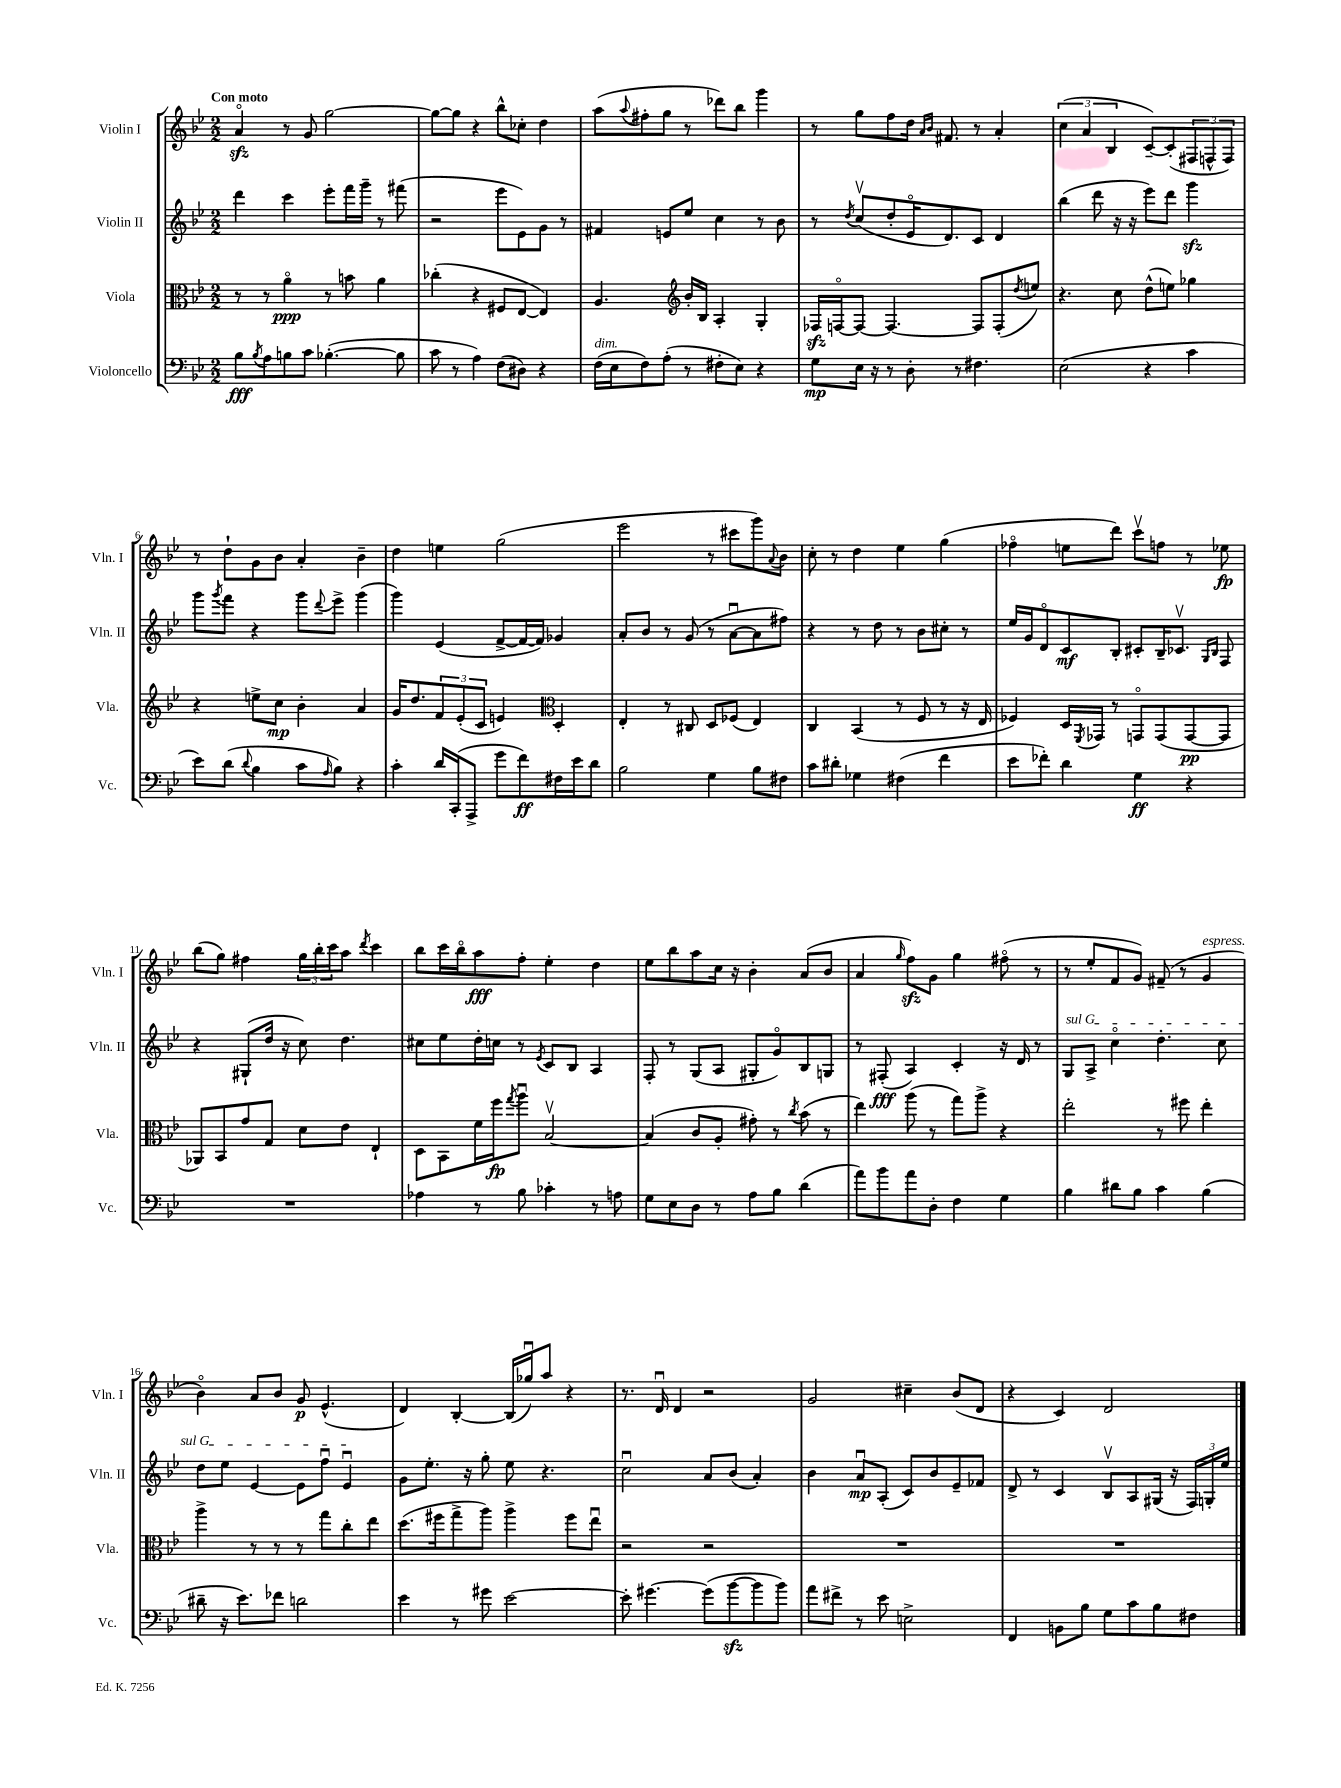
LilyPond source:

<<
\new StaffGroup <<
\new Staff = "s0" \with { instrumentName = "Violin I" shortInstrumentName = "Vln. I" } {
    \clef treble \key bes \major \numericTimeSignature \time 2/2 \tempo "Con moto"
    a'4\flageolet\sfz r8 g'8 g''2~ |
    g''8~ g''8 r4 bes''8-^ ces''8-. d''4 |
    a''8( \appoggiatura { a''8 } fis''8-. g''8 r8 des'''8) bes''8 g'''4 |
    r8 g''8 f''8 d''16 \grace { a'16 bes'16 } fis'8. r8 a'4-. |
    \tuplet 3/2 { c''4( a'4 bes4 } c'8~--) c'8-.( \tuplet 3/2 { fis8 f8-^ f8) } |
    r8 d''8-! g'8 bes'8 a'4-. bes'4-- |
    d''4 e''4 g''2( |
    ees'''2 r8 cis'''8 g'''8) \appoggiatura { a'8 } bes'8 |
    c''8-. r8 d''4 ees''4 g''4( |
    fes''4\flageolet e''8 d'''8) c'''8\upbow f''8 r8 ees''8\fp |
    bes''8( g''8) fis''4 \tuplet 3/2 { g''16 bes''16-. c'''16 } a''8 \acciaccatura { d'''8 } c'''4 |
    bes''8 c'''16 bes''16\flageolet a''8\fff f''8-. ees''4-. d''4 |
    ees''8 bes''8 a''8 c''16 r16 bes'4-. a'8( bes'8 |
    a'4 \grace { g''16 } f''8\sfz) g'8 g''4 fis''8\flageolet( r8 |
    r8 ees''8-. f'8 g'8) fis'8--( r8 g'4^\markup { \italic "espress." } |
    bes'4\flageolet) a'8 bes'8 g'8\p ees'4.-^( |
    d'4) bes4~-. bes16( ges''16\downbow) a''8 r4 |
    r8. d'16\downbow d'4 r2 |
    g'2 cis''4-- bes'8( d'8 |
    r4 c'4) d'2 \bar "|." |
}
\new Staff = "s1" \with { instrumentName = "Violin II" shortInstrumentName = "Vln. II" } {
    \clef treble \key bes \major \numericTimeSignature \time 2/2
    d'''4 c'''4 ees'''8-. f'''16 g'''16-- r8 fis'''8( |
    r2 ees'''8 ees'8) g'8 r8 |
    fis'4 e'8 ees''8 c''4 r8 bes'8 |
    r8 \acciaccatura { d''8 } c''8\upbow( d''8-. ees'16\flageolet d'8.) c'8 d'4 |
    bes''4( d'''8 r16 r16 ees'''8) d'''8 g'''4\sfz |
    g'''8 \acciaccatura { g'''8 } f'''8 r4 g'''8 \appoggiatura { d'''8 } ees'''8-> g'''4( |
    g'''4) ees'4( f'8~-> f'16~ f'16) ges'4 |
    a'8-. bes'8 r8 g'8( r8 a'8~\downbow a'8 fis''8) |
    r4 r8 d''8 r8 bes'8 cis''8-. r8 |
    ees''16 g'16 d'8\flageolet c'8\mf bes8-. cis'8-. bes16-- ces'8.\upbow \grace { g16 bes16 } f8 |
    r4 gis8-!( d''16 r16 c''8) d''4. |
    cis''8 ees''8 d''16-. c''16 r8 \acciaccatura { ees'8 } c'8 bes8 a4 |
    f8-. r8 g8( a8 gis8-. g'8\flageolet) bes8 g8 |
    r8 fis8-.\fff( a4) c'4-. r16 d'16 r8 |
    \once \override TextSpanner.bound-details.left.text = \markup { \italic "sul G" } g8\startTextSpan a8-> c''4\flageolet d''4.-. c''8 |
    d''8 ees''8 ees'4~ ees'8 f''8\downbow ees'4\downbow\stopTextSpan |
    g'8 ees''8.-. r16 g''8-. ees''8 r4. |
    c''2\downbow a'8 bes'8( a'4-.) |
    bes'4 a'8\downbow\mp a8-.( c'8) bes'8 ees'8-- fes'8 |
    d'8-> r8 c'4 bes8\upbow a8 gis16( r16 \tuplet 3/2 { f16) g16-. ees''16 } \bar "|." |
}
\new Staff = "s2" \with { instrumentName = "Viola" shortInstrumentName = "Vla." } {
    \clef alto \key bes \major \numericTimeSignature \time 2/2
    r8 r8 a'4\flageolet\ppp r8 b'8 a'4 |
    ces''4-.( r4 fis8 ees8~ ees4) |
    a4. \clef treble bes'16-. bes16 a4-. g4-. |
    fes16\sfz f16~\flageolet f8~ f4.~ f8 f8-.( \acciaccatura { d''8 } e''8) |
    r4. c''8 d''8-^( e''8) ges''4 |
    r4 e''8-> c''8\mp bes'4-. a'4 |
    g'16 d''8. \tuplet 3/2 { f'8 ees'8-.( c'8 } e'4) \clef alto d4-. |
    ees4-. r8 cis8 d8 fes8( ees4) |
    c4 bes,4( r8 f8 r8 r16 ees16 |
    fes4) d16 \acciaccatura { f,8 } ges,16 r8 g,8\flageolet g,8( g,8~\pp g,8 |
    aes,8) bes,8 g'8 g8 d'8 ees'8 ees4-! |
    d8 bes,8 f'16 f''16\fp \acciaccatura { g''8 } a''8\downbow bes2~\upbow |
    bes4( c'8 a8-. gis'8-.) r8 \acciaccatura { c''8 } bes'8( r8 |
    ees''4) a''8( r8 g''8) a''8-> r4 |
    ees''2-. r8 fis''8 ees''4-. |
    a''4-> r8 r8 r8 g''8 c''8-. ees''8 |
    d''8.( fis''16 g''8-> a''8) a''4-> fis''8 ees''8\downbow |
    r2 r2 |
    R1 |
    R1 \bar "|." |
}
\new Staff = "s3" \with { instrumentName = "Violoncello" shortInstrumentName = "Vc." } {
    \clef bass \key bes \major \numericTimeSignature \time 2/2
    bes8\fff \acciaccatura { bes8 } a8 b8 c'8 bes4.~-.( bes8 |
    c'8 r8 a4) f8( dis8) r4 |
    f16^\markup { \italic "dim." }( ees16 f8) a8-.( r8 fis8-. ees8) r4 |
    g8\mp ees16 r16 r8 d8-. r8 fis4. |
    ees2( r4 c'4 |
    ees'8) d'8( \appoggiatura { d'8 } bes4 c'8 \grace { a16 } bes8) r4 |
    c'4-. d'16 c,16-.( a,,8-> g'8 f'8\ff) fis16 ees'16 d'8 |
    bes2 g4 bes8 fis8 |
    c'8 dis'8-. ges4 fis4( f'4 |
    ees'8 fes'8-.) d'4 g4\ff r4 |
    R1 |
    aes4 r8 bes8 ces'4-. r8 a8 |
    g8 ees8 d8 r8 a8 bes8 d'4( |
    a'8) bes'8 a'8 d8-. f4 g4 |
    bes4 dis'8 bes8 c'4 bes4( |
    dis'8-- r16 ees'8.) fes'8 d'2 |
    ees'4 r8 gis'8 ees'2~ |
    ees'8-. gis'4.~ gis'8( bes'8~\sfz bes'8 bes'8) |
    a'8 fis'8-> r8 ees'8 e2-> |
    f,4 b,8 bes8 g8 c'8 bes8 fis8 \bar "|." |
}
>>
>>
